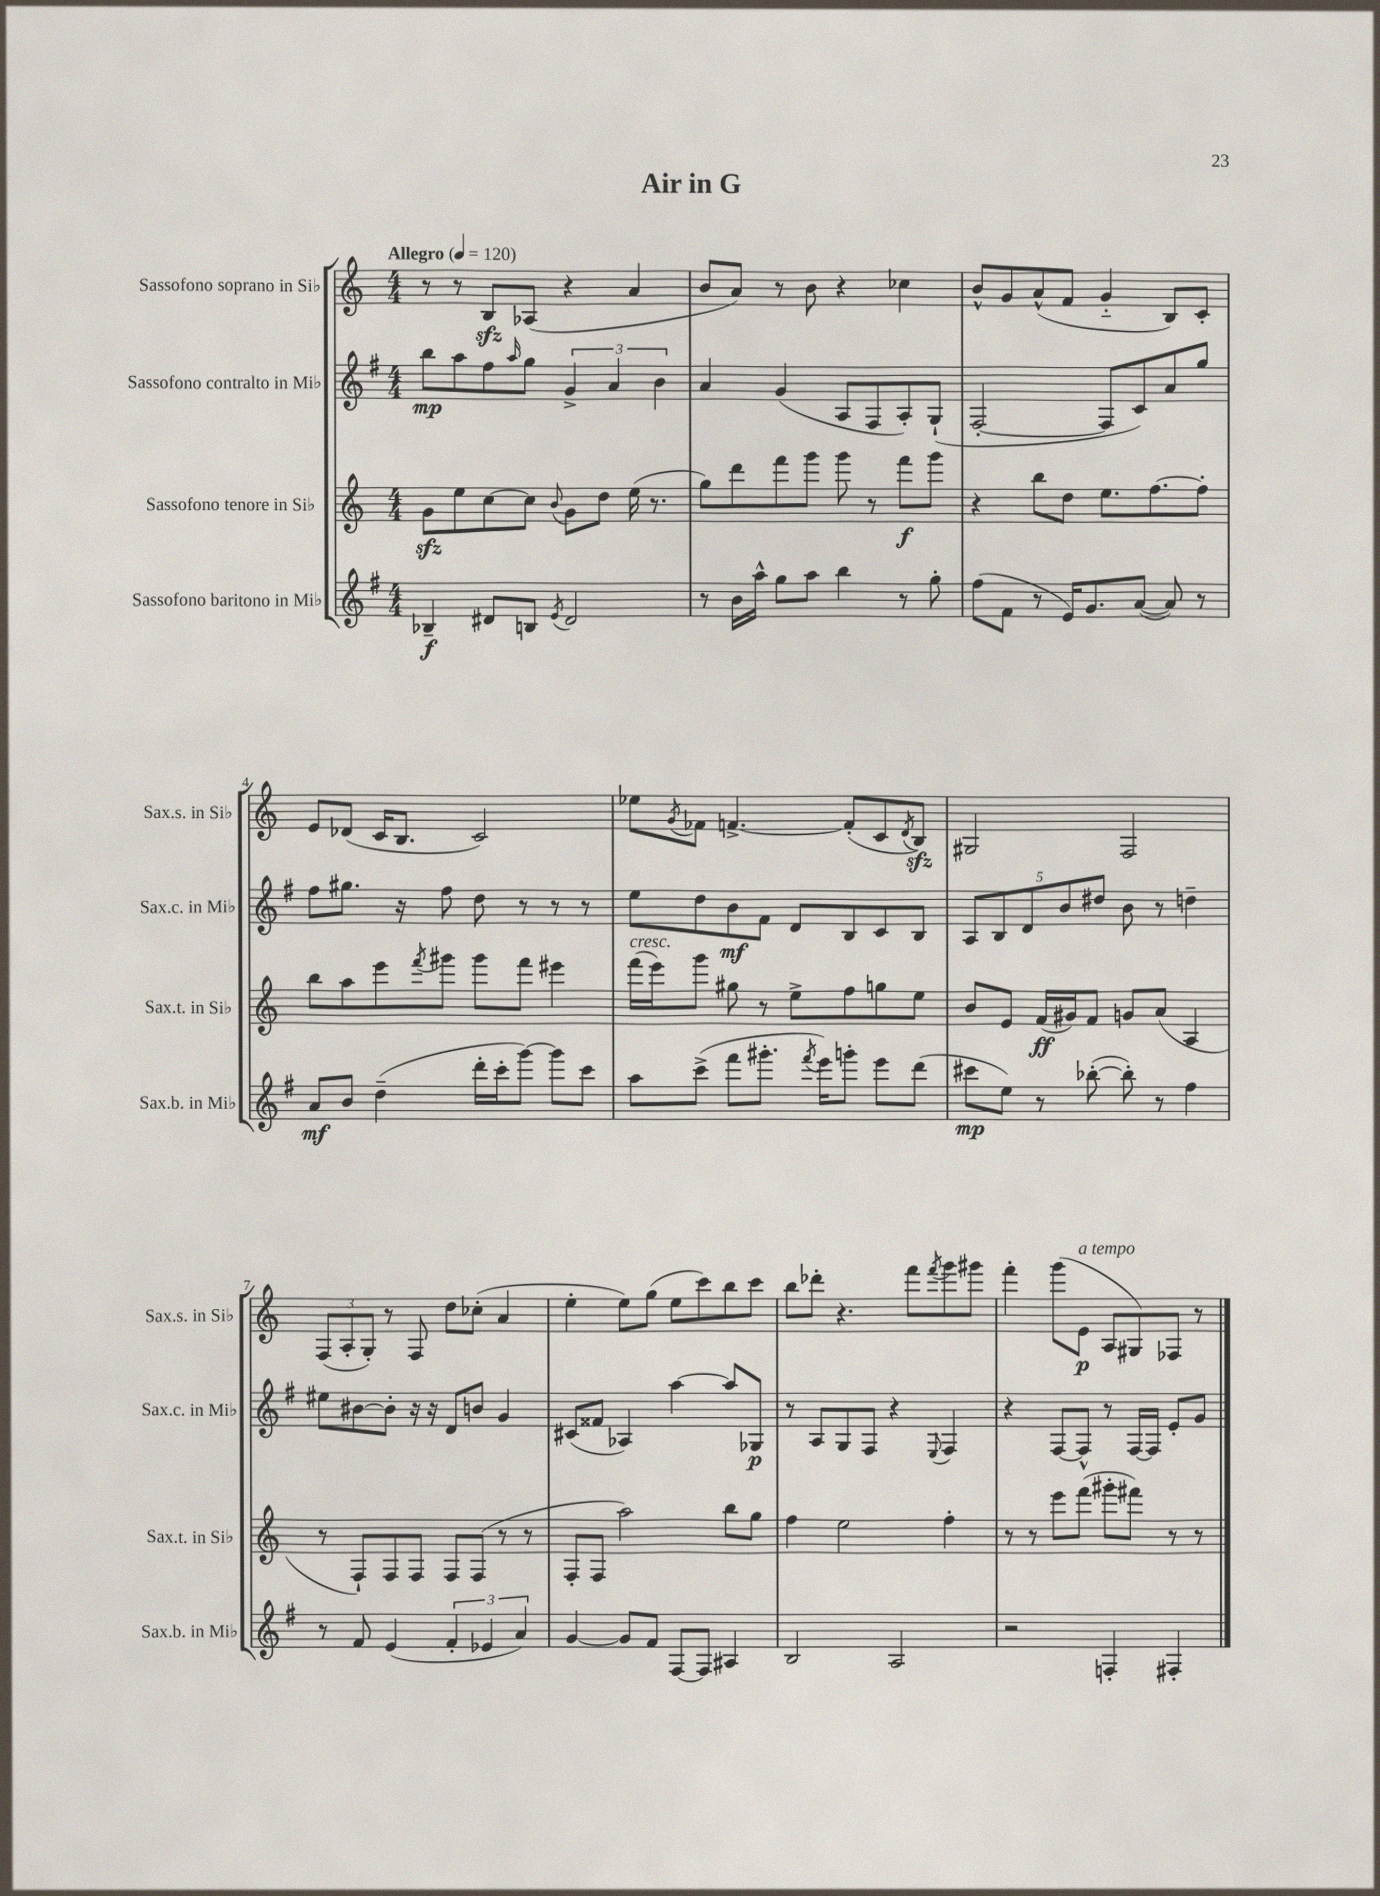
\header { title = "Air in G" }
<<
\new StaffGroup <<
\new Staff = "s0" \with { instrumentName = "Sassofono soprano in Sib" shortInstrumentName = "Sax.s. in Sib" } {
    \clef treble \key c \major \numericTimeSignature \time 4/4 \tempo "Allegro" 4 = 120
    r8 r8 b8\sfz aes8( r4 a'4 |
    b'8 a'8) r8 b'8 r4 ces''4 |
    b'8-^ g'8 a'8-^( f'8 g'4-_ b8) c'8-. |
    e'8 des'8( c'16 b8. c'2) |
    ees''8 \acciaccatura { g'8 } fes'8 f'4.~-> f'8-.( c'8 \acciaccatura { d'8 } b8\sfz) |
    gis2 f2 |
    \tuplet 3/2 { f8( a8-. g8-.) } r8 f8 d''8 ces''8-.( a'4 |
    e''4-. e''8) g''8( e''8 c'''8) b''8 c'''8 |
    b''8 des'''8-. r4. f'''8 \acciaccatura { f'''8 } g'''8 gis'''8 |
    f'''4-. g'''8( e'8\p^\markup { \italic "a tempo" } a8 gis8) fes8 r8 \bar "|." |
}
\new Staff = "s1" \with { instrumentName = "Sassofono contralto in Mib" shortInstrumentName = "Sax.c. in Mib" } {
    \clef treble \key g \major \numericTimeSignature \time 4/4
    b''8\mp a''8 fis''8 \grace { a''16 } g''8 \tuplet 3/2 { g'4-> a'4 b'4 } |
    a'4 g'4( a8 fis8 a8-.) g8-!( |
    fis2~-. fis8 c'8) a'8 g''8 |
    fis''8 gis''8. r16 fis''8 d''8 r8 r8 r8 |
    e''8 d''8 b'8\mf fis'8 d'8 b8 c'8 b8 |
    \tuplet 5/4 { a8 b8 d'8 b'8 dis''8 } b'8 r8 d''4-- |
    eis''8 bis'8~ bis'8-. r16 r16 d'8 b'8 g'4 |
    cis'8( fisis'8 aes4) a''4~ a''8 ges8\p |
    r8 a8 g8 fis8 r4 \appoggiatura { e8 } fis4 |
    r4 fis8~ fis8-^ r8 fis16~ fis16 e'8-. g'8 \bar "|." |
}
\new Staff = "s2" \with { instrumentName = "Sassofono tenore in Sib" shortInstrumentName = "Sax.t. in Sib" } {
    \clef treble \key c \major \numericTimeSignature \time 4/4
    g'8\sfz e''8 c''8~ c''8 \appoggiatura { b'8 } g'8 d''8 e''16( r8. |
    g''8) d'''8 f'''8 g'''8 g'''8 r8 f'''8\f g'''8 |
    r4 b''8 d''8 e''8. f''8.~ f''8-. |
    b''8 a''8 e'''8 \acciaccatura { f'''8 } gis'''8 gis'''8 f'''8 eis'''4 |
    f'''16^\markup { \italic "cresc." }( e'''16) g'''8 gis''8 r8 e''8-> f''8 g''8 e''8 |
    b'8 e'8 f'16\ff( gis'16) f'8 g'8 a'8( a4 |
    r8 f8-!) f8 f8 f8 f8( r8 r8 |
    f8-. f8 a''2) b''8 g''8 |
    f''4 e''2 f''4-. |
    r8 r8 e'''8 f'''8( gis'''8-. fis'''8) r8 r8 \bar "|." |
}
\new Staff = "s3" \with { instrumentName = "Sassofono baritono in Mib" shortInstrumentName = "Sax.b. in Mib" } {
    \clef treble \key g \major \numericTimeSignature \time 4/4
    bes4--\f dis'8 b8 \acciaccatura { e'8 } dis'2 |
    r8 b'16 a''16-^ g''8 a''8 b''4 r8 g''8-. |
    fis''8( fis'8 r8 e'16) g'8. a'8~( a'8) r8 |
    a'8\mf b'8 d''4--( d'''16-. c'''16-. g'''8~) g'''8 c'''8 |
    a''8 c'''8->( fis'''8 gis'''8.-. \acciaccatura { fis'''8 } e'''16) g'''8-. e'''8 d'''8( |
    cis'''8\mp e''8) r8 bes''8~-.( bes''8-.) r8 fis''4 |
    r8 fis'8 e'4( \tuplet 3/2 { fis'4-. ees'4 a'4) } |
    g'4~ g'8 fis'8 fis8~ fis8 ais4 |
    b2 a2 |
    r2 f4-. fis4-. \bar "|." |
}
>>
>>
